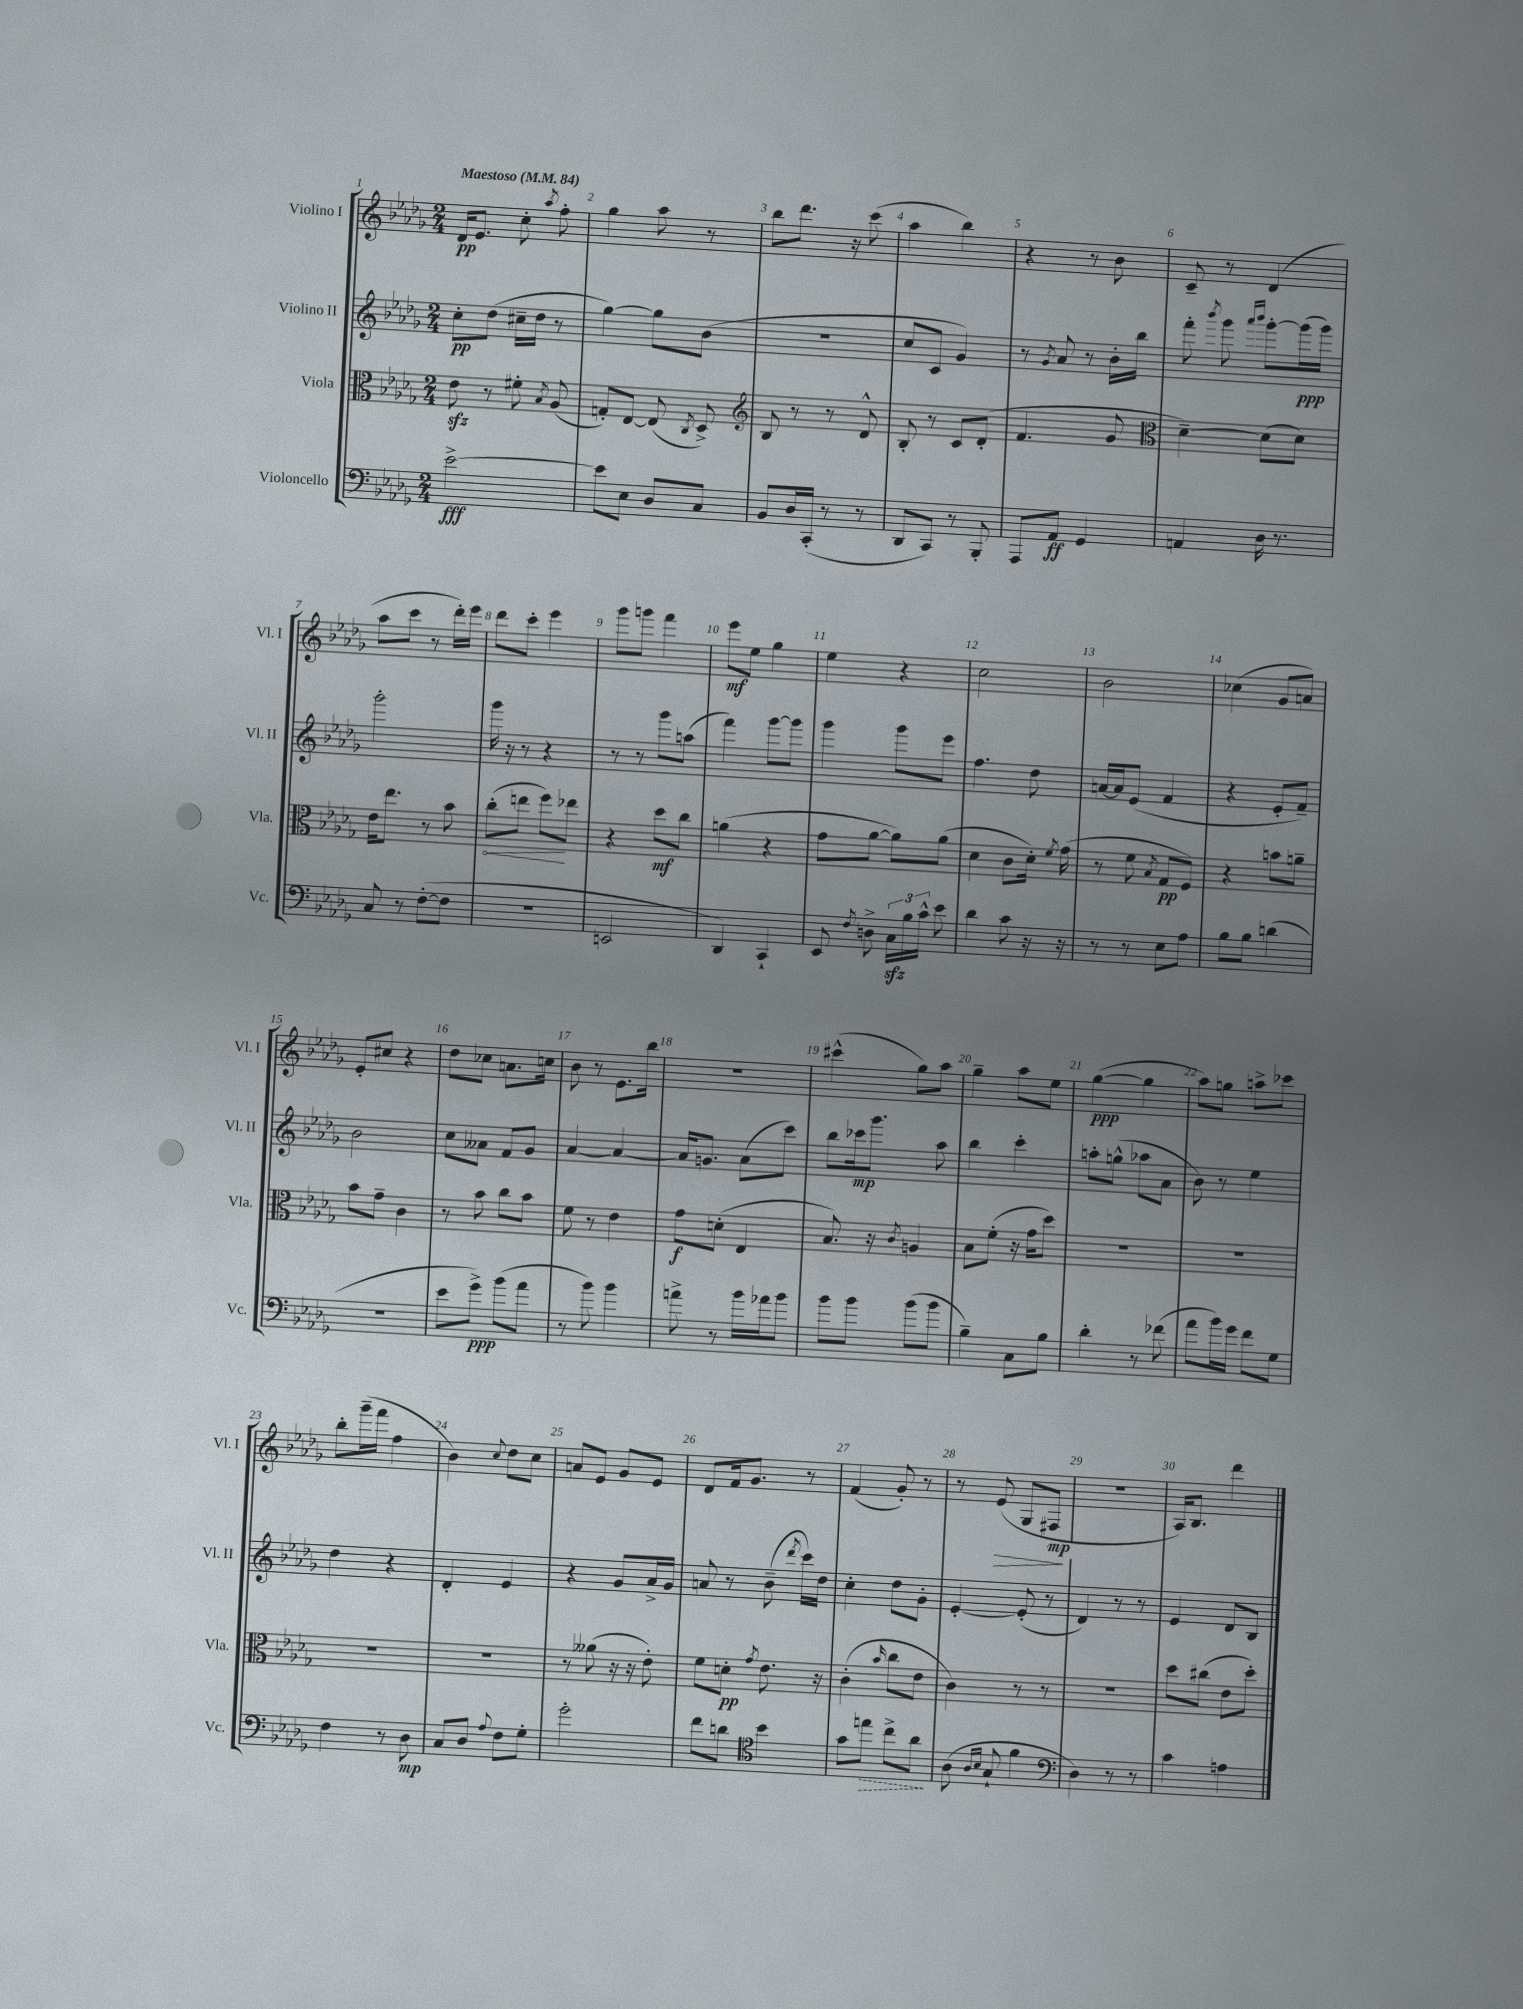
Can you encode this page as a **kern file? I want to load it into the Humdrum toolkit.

**kern	**dynam	**kern	**dynam	**kern	**dynam	**kern	**dynam
*part4	*part4	*part3	*part3	*part2	*part2	*part1	*part1
*staff4	*staff4	*staff3	*staff3	*staff2	*staff2	*staff1	*staff1
*I"Violoncello	*	*I"Viola	*	*I"Violino II	*	*I"Violino I	*
*I'Vc.	*	*I'Vla.	*	*I'Vl. II	*	*I'Vl. I	*
*clefF4	*	*clefC3	*	*clefG2	*	*clefG2	*
*k[b-e-a-d-g-]	*	*k[b-e-a-d-g-]	*	*k[b-e-a-d-g-]	*	*k[b-e-a-d-g-]	*
*M2/4	*	*M2/4	*	*M2/4	*	*M2/4	*
*MM84	*	*MM84	*	*MM84	*	*MM84	*
=1	=1	=1	=1	=1	=1	=1	=1
!	!	!	!	!	!	!LO:TX:a:B:t=Maestoso	!
[2e-^\	fff	8e-zz\	.	8cc'\L	pp	16d-/KL	pp
.	.	.	.	.	.	8.e-/J	.
.	.	8r	.	(8dd-\J	.	.	.
.	.	8f#X'\	.	16cc#X~\LL	.	8cc'\	.
.	.	.	.	16dd-\JJ	.	.	.
.	.	8qB-/	.	.	.	8qaa-/	.
.	.	(8A-/	.	8r	.	8ff'\	.
=2	=2	=2	=2	=2	=2	=2	=2
8e-\L]	.	8Gn'/L)	.	[4gg-\)	.	4gg-\	.
8E-\J	.	[8E-/J	.	.	.	.	.
8D-/L	.	(8E-/]	.	8gg-\L]	.	8aa-\	.
.	.	8qC/	.	.	.	.	.
8C/J	.	8D-^/)	.	(8b-\J	.	8r	.
=3	=3	=3	=3	=3	=3	=3	=3
*	*	*clefG2	*	*	*	*	*
8BB-/L	.	8B-/	.	2r	.	8bb-\L	.
16D-/L	.	8r	.	.	.	8.ddd-\J	.
(16CC'/JJ	.	.	.	.	.	.	.
8r	.	8r	.	.	.	.	.
.	.	.	.	.	.	16r	.
8r	.	8d-^^/	.	.	.	(8ccc\	.
=4	=4	=4	=4	=4	=4	=4	=4
8DD-/L	.	8B-'/	.	8cc/L	.	4aa-\	.
8CC/J)	.	8r	.	8c/J	.	.	.
8r	.	8c/L	.	4g-/)	.	4bb-\)	.
8BBB-'/	.	(8d-'/J	.	.	.	.	.
=5	=5	=5	=5	=5	=5	=5	=5
8AAA-/L	.	4.f/	.	8r	.	4r	.
.	.	.	.	8qg-/	.	.	.
8AA-/J	ff	.	.	8a-/	.	.	.
4GG-/	.	.	.	8r	.	8r	.
.	.	8g-/	.	16b-'\LL	.	8b-\	.
.	.	.	.	16bb-\JJ	.	.	.
=6	=6	=6	=6	=6	=6	=6	=6
*	*	*clefC3	*	*	*	*	*
4AAn/	.	[4d-~\)	.	8fff'\	.	8c~/	.
.	.	.	.	8qbbb-/	.	.	.
.	.	.	.	8ggg-\	.	8r	.
.	.	.	.	16qqaaa-/LL	.	.	.
.	.	.	.	16qqbbb-/JJ	.	.	.
16D-\	.	(8d-\L]	.	[8ggg-'\L	.	(4d-/	.
8.r	.	.	.	.	.	.	.
.	.	8d-\J)	.	(16ggg-\L]	ppp	.	.
.	.	.	.	16ggg-\JJ)	.	.	.
!!LO:LB:g=z
=7	=7	=7	=7	=7	=7	=7	=7
8C/	.	16e-\KL	.	2ggg-'\	.	8aa-\L	.
.	.	8.ee-\J	.	.	.	.	.
8r	.	.	.	.	.	8ccc\J	.
([8F'\L	.	8r	.	.	.	8r	.
8F\J]	.	8b-\	.	.	.	16ddd-'\LL)	.
.	.	.	.	.	.	16eee-\JJ	.
=8	=8	=8	=8	=8	=8	=8	=8
!	!	!	!LO:HP:b	!	!	!	!
2r	.	(8cc'\L	<	16ggg-\	.	8ddd-\L	.
.	.	.	.	16r	.	.	.
.	.	8een\J	.	8r	.	8ccc'\J	.
.	.	8ff\L)	.	4r	.	4eee-\	.
.	.	8ee-X\J	[	.	.	.	.
=9	=9	=9	=9	=9	=9	=9	=9
2EEn/	.	4r	.	8r	.	8ggg-\L	.
.	.	.	.	8r	.	8gggn\J	.
.	.	8dd-\L	mf	8ggg-\L	.	4fff\	.
.	.	8cc\J	.	(8aan\J	.	.	.
=10	=10	=10	=10	=10	=10	=10	=10
4DD-/)	.	(4an\	.	4fff\)	.	8eee-\L	mf
.	.	.	.	.	.	8ee-\J	.
4CC`/	.	4r	.	[8ggg-\L	.	4gg-\	.
.	.	.	.	8ggg-\J]	.	.	.
=11	=11	=11	=11	=11	=11	=11	=11
8EE-/	.	8g-\L	.	4ggg-\	.	4ee-\	.
8qF/	.	.	.	.	.	.	.
8Dn^\	.	[8a-\J	.	.	.	.	.
24Czz\LL	.	8a-\L])	.	8ggg-\L	.	4r	.
24B-\	.	.	.	.	.	.	.
24c^^\JJ	.	.	.	.	.	.	.
8e-\	.	(8a-\J	.	8eee-\J	.	.	.
=12	=12	=12	=12	=12	=12	=12	=12
4d-\	.	4d-\	.	4.ff\	.	2cc\	.
8c\	.	8c\L	.	.	.	.	.
16r	.	16d-'\Jk)	.	8dd-\	.	.	.
.	.	8qf/	.	.	.	.	.
16r	.	(16g-\	.	.	.	.	.
=13	=13	=13	=13	=13	=13	=13	=13
8r	.	8r	.	[16an/LL	.	2b-\	.
.	.	.	.	16a/J]	.	.	.
8r	.	8f\	.	(8e-/J	.	.	.
.	.	8qB-/	.	.	.	.	.
8E-\L	.	8G-/L	pp	4f/	.	.	.
8A-\J	.	8F/J)	.	.	.	.	.
=14	=14	=14	=14	=14	=14	=14	=14
8B-\L	.	4r	.	4r	.	(4cc-X\	.
8B-\J	.	.	.	.	.	.	.
(4dn\	.	8bn\L	.	8e-'/L	.	8g-/L	.
.	.	8an~\J	.	8f~/J)	.	8an/J)	.
!!LO:LB:g=z
=15	=15	=15	=15	=15	=15	=15	=15
2r	.	8b-\L	.	2b-\	.	8e-'/L	.
.	.	8g-~\J	.	.	.	8cc#X/J	.
.	.	4c\	.	.	.	4r	.
=16	=16	=16	=16	=16	=16	=16	=16
8e-\L	.	8r	.	8cc\L	.	8dd-\L	.
8g-^\J)	ppp	8b-\	.	8a--X\J	.	8cc-X\J	.
(8b-\L	.	8cc\L	.	8f/L	.	8.an\L	.
8a-\J	.	8b-\J	.	8g-/J	.	.	.
.	.	.	.	.	.	16ccn\Jk	.
=17	=17	=17	=17	=17	=17	=17	=17
8r	.	8f\	.	[4a-/	.	8b-\	.
8b-\)	.	8r	.	.	.	8r	.
4b-\	.	4e-\	.	4a-/_	.	8.e-\L	.
.	.	.	.	.	.	16bb-\Jk	.
=18	=18	=18	=18	=18	=18	=18	=18
8an^\	.	8g-\L	f	16a-/KL]	.	2r	.
.	.	.	.	8.gn/J	.	.	.
8r	.	(8dn'\J	.	.	.	.	.
16b-\LL	.	4E-/	.	(8a-\L	.	.	.
16a-X\J	.	.	.	.	.	.	.
8b-\J	.	.	.	8ccc\J)	.	.	.
=19	=19	=19	=19	=19	=19	=19	=19
8b-\L	.	8.B-/)	.	8bb-\L	.	(4ccc#X^^\	.
8b-\J	.	.	.	16ccc-X\k	mp	.	.
.	.	16r	.	8.ggg-\J	.	.	.
.	.	8qc/	.	.	.	.	.
(8b-\L	.	4An/	.	.	.	8gg-\L)	.
8b-\J	.	.	.	8aa-\	.	8aa-\J	.
=20	=20	=20	=20	=20	=20	=20	=20
4B-~\)	.	8B-\L	.	4bb-\	.	4gg-~\	.
.	.	(8f'\J	.	.	.	.	.
8C\L	.	16r	.	4ccc'\	.	8aa-\L	.
.	.	16g-\KL	.	.	.	.	.
8B-\J	.	8dd-\J)	.	.	.	8ee-\J	.
=21	=21	=21	=21	=21	=21	=21	=21
4d-'\	.	2r	.	8aan'\L	.	([4gg-\	ppp
.	.	.	.	(8ggn^^\J	.	.	.
8r	.	.	.	8aa-X\L	.	4gg-\]	.
(8f-X\	.	.	.	8a-\J	.	.	.
=22	=22	=22	=22	=22	=22	=22	=22
8a-\L	.	2r	.	8b-\)	.	8aa-\L)	.
16b-\L)	.	.	.	8r	.	8ggn\J	.
16g-\JJ	.	.	.	.	.	.	.
8f\L	.	.	.	4ee-\	.	8aan^\L	.
8G-\J	.	.	.	.	.	8ccc-X\J	.
!!LO:LB:g=z
=23	=23	=23	=23	=23	=23	=23	=23
4F\	.	2r	.	4dd-\	.	8bb-'\L	.
.	.	.	.	.	.	(16ggg-~\L	.
.	.	.	.	.	.	16fff\JJ	.
8r	.	.	.	4r	.	4ff\	.
8D-\	mp	.	.	.	.	.	.
=24	=24	=24	=24	=24	=24	=24	=24
8C/L	.	2r	.	4d-'/	.	4b-\)	.
8D-/J	.	.	.	.	.	.	.
8qqA-/	.	.	.	.	.	8qqcc/	.
8F\L	.	.	.	4e-/	.	8dd-\L	.
8G-'\J	.	.	.	.	.	8cc\J	.
=25	=25	=25	=25	=25	=25	=25	=25
2g-'\	.	8r	.	4r	.	8an/L	.
.	.	(8a--X\	.	.	.	8e-/J	.
.	.	16r	.	8g-/L	.	8g-/L	.
.	.	16r	.	.	.	.	.
.	.	8e-'\)	.	16a-^/L	.	8e-/J	.
.	.	.	.	16g-/JJ	.	.	.
=26	=26	=26	=26	=26	=26	=26	=26
8f\L	.	8f\L	.	8an/	.	8d-/L	.
8dn\J	.	8dn'\J	pp	8r	.	16f/k	.
.	.	.	.	.	.	8.g-/J	.
*clefC4	*	*	*	*	*	*	*
.	.	8qg-/	.	.	.	.	.
4b-\	.	8.e-\	.	(8b-~\	.	.	.
.	.	.	.	8qddd-/	.	.	.
.	.	.	.	16ccc\LL)	.	8r	.
.	.	16r	.	16dd-\JJ	.	.	.
=27	=27	=27	=27	=27	=27	=27	=27
8g-\L	.	(4c'\	.	4cc'\	.	(4f/	.
!	!LO:HP:b	!	!	!	!	!	!
8een\J	>	.	.	.	.	.	.
.	.	16qqb-/	.	.	.	.	.
8cc^\L	.	8cc\L	.	8dd-\L	.	8g-'/)	.
8a-\J	.	8e-\J	.	8g-'\J	.	8r	.
.	]	.	.	.	.	.	.
=28	=28	=28	=28	=28	=28	=28	=28
(8A-\	.	4c\)	.	[4e-'/	.	8r	.
16qqA-/LL	.	.	.	.	.	.	.
16qqB-/JJ	.	.	.	.	.	.	.
!	!	!	!	!	!	!	!LO:HP:b
8G-`/	.	.	.	.	.	(8e-/	>
4f\	.	8r	.	(8e-'/]	.	8G-/L	.
.	.	8r	.	8r	.	8F#X/J	mp
.	.	.	.	.	.	.	]
=29	=29	=29	=29	=29	=29	=29	=29
*clefF4	*	*	*	*	*	*	*
4D-\)	.	2r	.	4d-/)	.	2r	.
8r	.	.	.	8r	.	.	.
8r	.	.	.	8r	.	.	.
=30	=30	=30	=30	=30	=30	=30	=30
4c\	.	8dd-\L	.	4e-/	.	16A-/KL)	.
.	.	.	.	.	.	8.B-/J	.
.	.	(8cc#X\J	.	.	.	.	.
4An\	.	8e-\L	.	8d-/L	.	4ddd-\	.
.	.	8dd-'\J)	.	8B-/J	.	.	.
==	==	==	==	==	==	==	==
*-	*-	*-	*-	*-	*-	*-	*-
